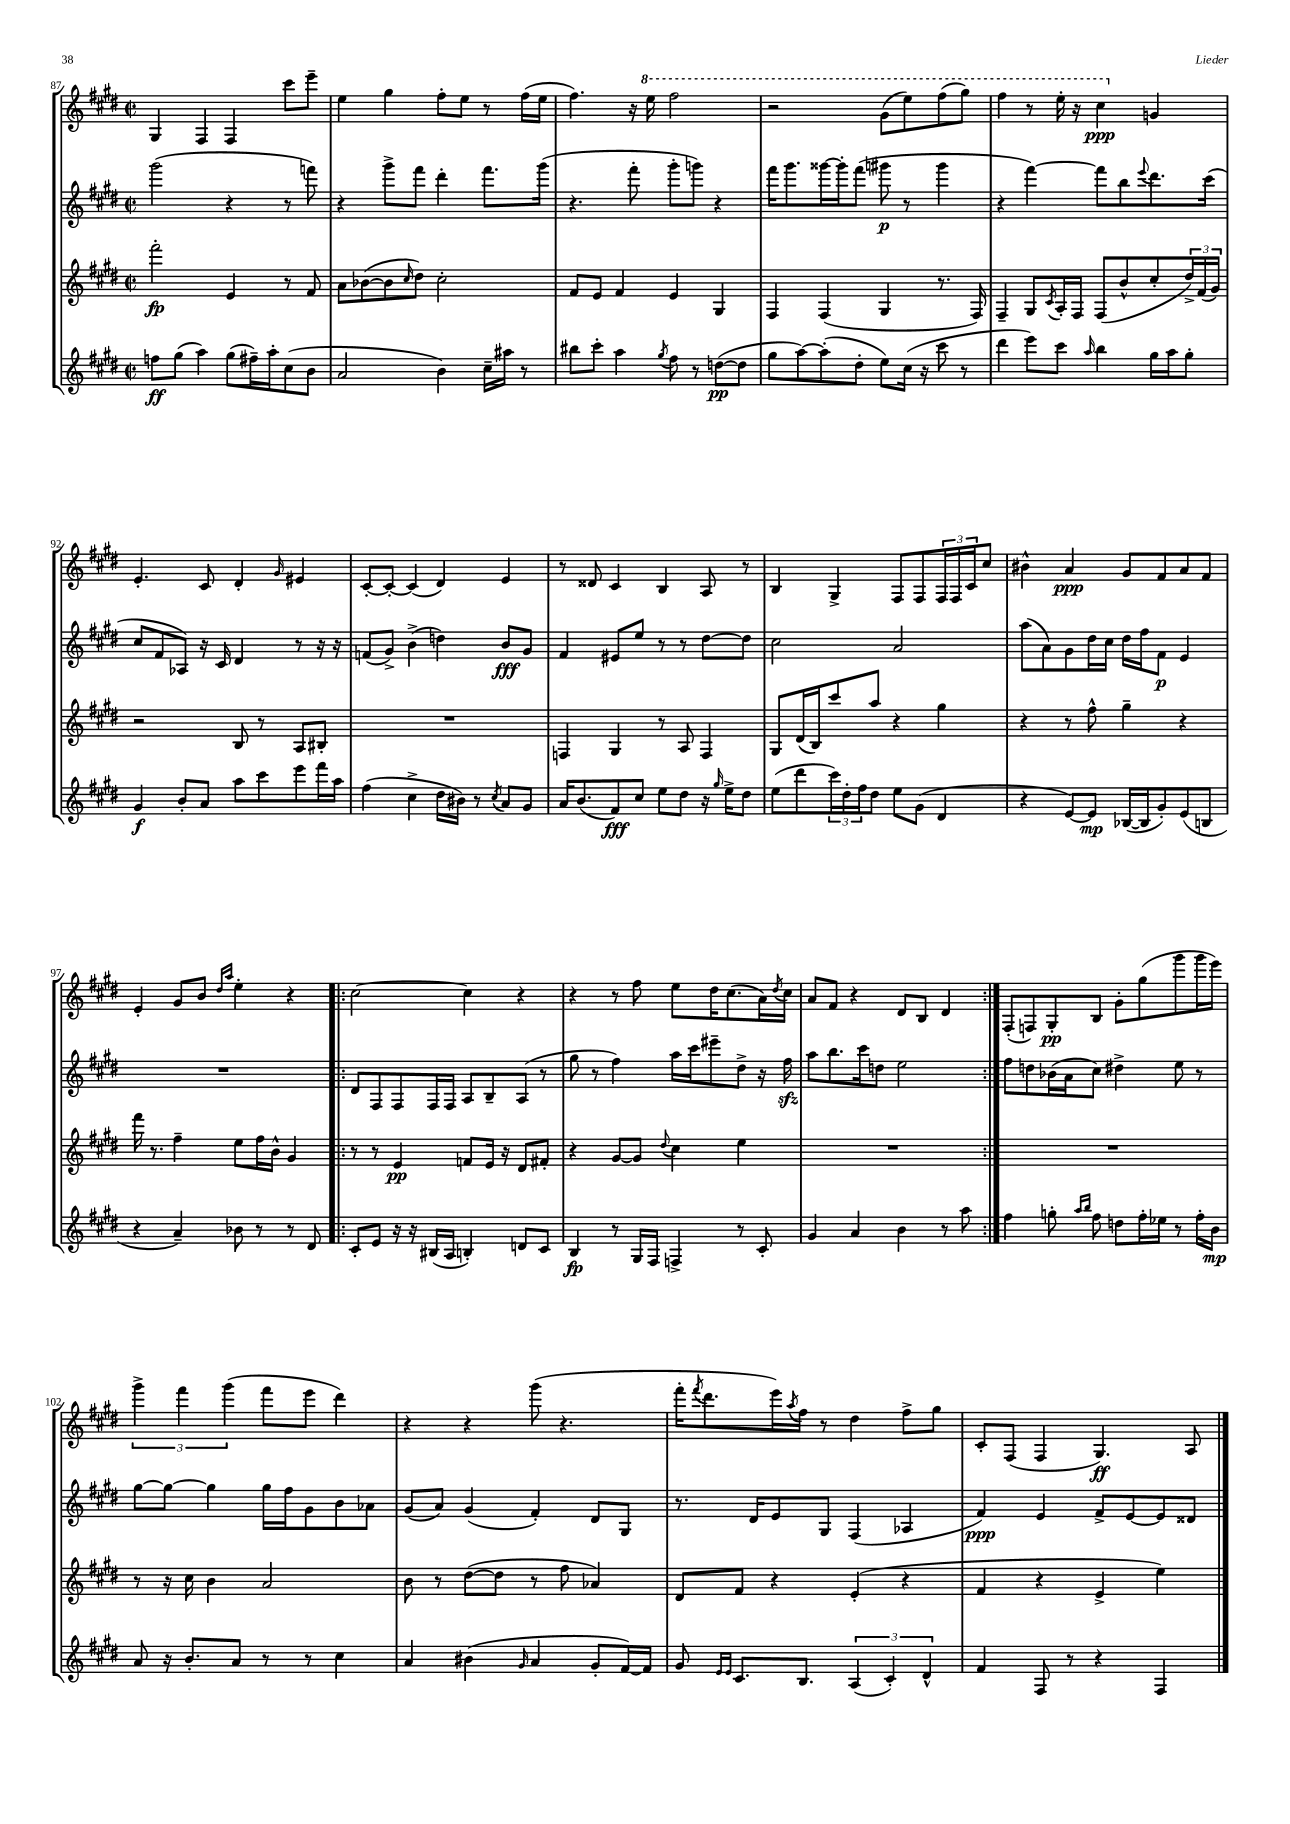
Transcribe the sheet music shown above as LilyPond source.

<<
\new StaffGroup <<
\new Staff = "s0" {
    \clef treble \key e \major \defaultTimeSignature \time 2/2
    gis4 fis4 fis4 cis'''8 e'''8-- |
    e''4 gis''4 fis''8-. e''8 r8 fis''16( e''16 |
    fis''4.) r16 \ottava #1 e'''16 fis'''2 |
    r2 gis''8( e'''8) fis'''8( gis'''8) |
    fis'''4 r8 e'''16-. r16 cis'''4\ppp \ottava #0 g'4 |
    e'4.-. cis'8 dis'4-. \grace { gis'16 } eis'4 |
    cis'8~-. cis'8~-. cis'4( dis'4) e'4 |
    r8 disis'8 cis'4 b4 a8 r8 |
    b4 gis4-> fis8 fis8 \tuplet 3/2 { fis16 fis16 cis'16 } cis''8 |
    bis'4-^ a'4\ppp gis'8 fis'8 a'8 fis'8 |
    e'4-. gis'8 b'8 \grace { dis''16 a''16 } e''4-. r4 |
    \repeat volta 2 { cis''2~ cis''4 r4 |
    r4 r8 fis''8 e''8 dis''16 cis''8.( a'16) \acciaccatura { dis''8 } cis''16 |
    a'8 fis'8 r4 dis'8 b8 dis'4 | }
    fis8-.( f8) gis8-.\pp b8 gis'8-. gis''8( gis'''8 gis'''16 e'''16) |
    \tuplet 3/2 { gis'''4-> fis'''4 gis'''4( } fis'''8 e'''8 dis'''4) |
    r4 r4 gis'''8( r4. |
    fis'''16-. \acciaccatura { fis'''8 } dis'''8. e'''16) \acciaccatura { a''8 } fis''16 r8 dis''4 fis''8-> gis''8 |
    cis'8-. fis8( fis4 gis4.\ff) a8 \bar "|." |
}
\new Staff = "s1" {
    \clef treble \key e \major \defaultTimeSignature \time 2/2
    gis'''2( r4 r8 f'''8) |
    r4 gis'''8-> fis'''8 dis'''4-. fis'''8. gis'''16( |
    r4. fis'''8-. gis'''8-. g'''8) r4 |
    fis'''16 gis'''8. gisis'''16~ gisis'''16-. fis'''8( gis'''8\p r8 gis'''4 |
    r4 fis'''4~) fis'''8 b''8 \appoggiatura { e'''8 } dis'''8. cis'''16( |
    cis''8 fis'8 aes8) r16 cis'16 dis'4 r8 r16 r16 |
    f'8( gis'8->) b'4->( d''4) b'8\fff gis'8 |
    fis'4 eis'8 e''8 r8 r8 dis''8~ dis''8 |
    cis''2 a'2 |
    a''8( a'8) gis'8 dis''16 cis''16 dis''16 fis''16 fis'8\p e'4 |
    R1 |
    \repeat volta 2 { dis'8 fis8 fis8 fis16 fis16 a8 b8-- a8( r8 |
    gis''8 r8 fis''4) a''16 cis'''16 eis'''8-- dis''8-> r16 fis''16\sfz |
    a''8 b''8. cis'''16 d''8 e''2 | }
    fis''8 d''8 bes'16( a'16 cis''8) dis''4-> e''8 r8 |
    gis''8~ gis''8~ gis''4 gis''16 fis''16 gis'8 b'8 aes'8 |
    gis'8( a'8) gis'4( fis'4-.) dis'8 gis8 |
    r8. dis'16 e'8 gis8 fis4( aes4 |
    fis'4\ppp) e'4 fis'8-> e'8~ e'8 disis'8 \bar "|." |
}
\new Staff = "s2" {
    \clef treble \key e \major \defaultTimeSignature \time 2/2
    fis'''2-.\fp e'4 r8 fis'8 |
    a'8 bes'8~( bes'8 \grace { cis''16 } dis''8) cis''2-. |
    fis'8 e'8 fis'4 e'4 gis4 |
    fis4 fis4( gis4 r8. fis16) |
    fis4-- gis8 \acciaccatura { cis'8 } a16-. fis16 fis8( b'8-^ cis''8-. \tuplet 3/2 { dis''16->) fis'16( gis'16) } |
    r2 b8 r8 a8 bis8-. |
    R1 |
    f4 gis4 r8 a8 f4 |
    gis8 dis'16( b16) cis'''8 a''8 r4 gis''4 |
    r4 r8 fis''8-^ gis''4-- r4 |
    fis'''16 r8. fis''4-- e''8 fis''16 b'16-^ gis'4 |
    \repeat volta 2 { r8 r8 e'4\pp f'8 e'16 r16 dis'8 fis'8-. |
    r4 gis'8~ gis'8 \appoggiatura { dis''8 } cis''4 e''4 |
    R1 | }
    R1 |
    r8 r16 cis''16 b'4 a'2 |
    b'8 r8 dis''8~( dis''8 r8 fis''8 aes'4) |
    dis'8 fis'8 r4 e'4-.( r4 |
    fis'4 r4 e'4-> e''4) \bar "|." |
}
\new Staff = "s3" {
    \clef treble \key e \major \defaultTimeSignature \time 2/2
    f''8\ff gis''8( a''4) gis''8( fis''16--) a''16-. cis''8( b'8 |
    a'2 b'4) cis''16-- ais''16 r8 |
    bis''8 cis'''8-. a''4 \acciaccatura { gis''8 } fis''8 r8 d''8~\pp( d''8 |
    gis''8 a''8~) a''8-.( dis''8-. e''8) cis''16( r16 cis'''8 r8 |
    dis'''4 e'''8) cis'''8 \grace { a''16 } b''4 gis''16 a''16 gis''8-. |
    gis'4\f b'8-. a'8 a''8 cis'''8 e'''8 fis'''16 a''16 |
    fis''4( cis''4-> dis''16 bis'16) r8 \acciaccatura { cis''8 } a'8 gis'8 |
    a'16 b'8.( fis'8\fff) cis''8 e''8 dis''8 r16 \grace { gis''16 } e''16-> dis''8 |
    e''8( dis'''8 \tuplet 3/2 { cis'''16) dis''16-. fis''16 } dis''8 e''8 gis'8( dis'4 |
    r4 e'8~) e'8\mp bes16~( bes16 gis'8-.) e'8( b8 |
    r4 a'4--) bes'8 r8 r8 dis'8 |
    \repeat volta 2 { cis'8-. e'8 r16 r16 bis16( a16 b4-.) d'8 cis'8 |
    b4\fp r8 gis16 fis16 f4-> r8 cis'8-. |
    gis'4 a'4 b'4 r8 a''8 | }
    fis''4 g''8-. \grace { a''16 b''16 } fis''8 d''8 fis''16-. ees''16 r8 fis''16-. b'16\mp |
    a'8 r16 b'8.-. a'8 r8 r8 cis''4 |
    a'4 bis'4( \grace { gis'16 } a'4 gis'8-. fis'16~) fis'16 |
    gis'8 \grace { e'16 e'16 } cis'8. b8. \tuplet 3/2 { a4( cis'4-.) dis'4-^ } |
    fis'4 fis8 r8 r4 fis4 \bar "|." |
}
>>
>>
\layout { \context { \Score currentBarNumber = #87 } }
